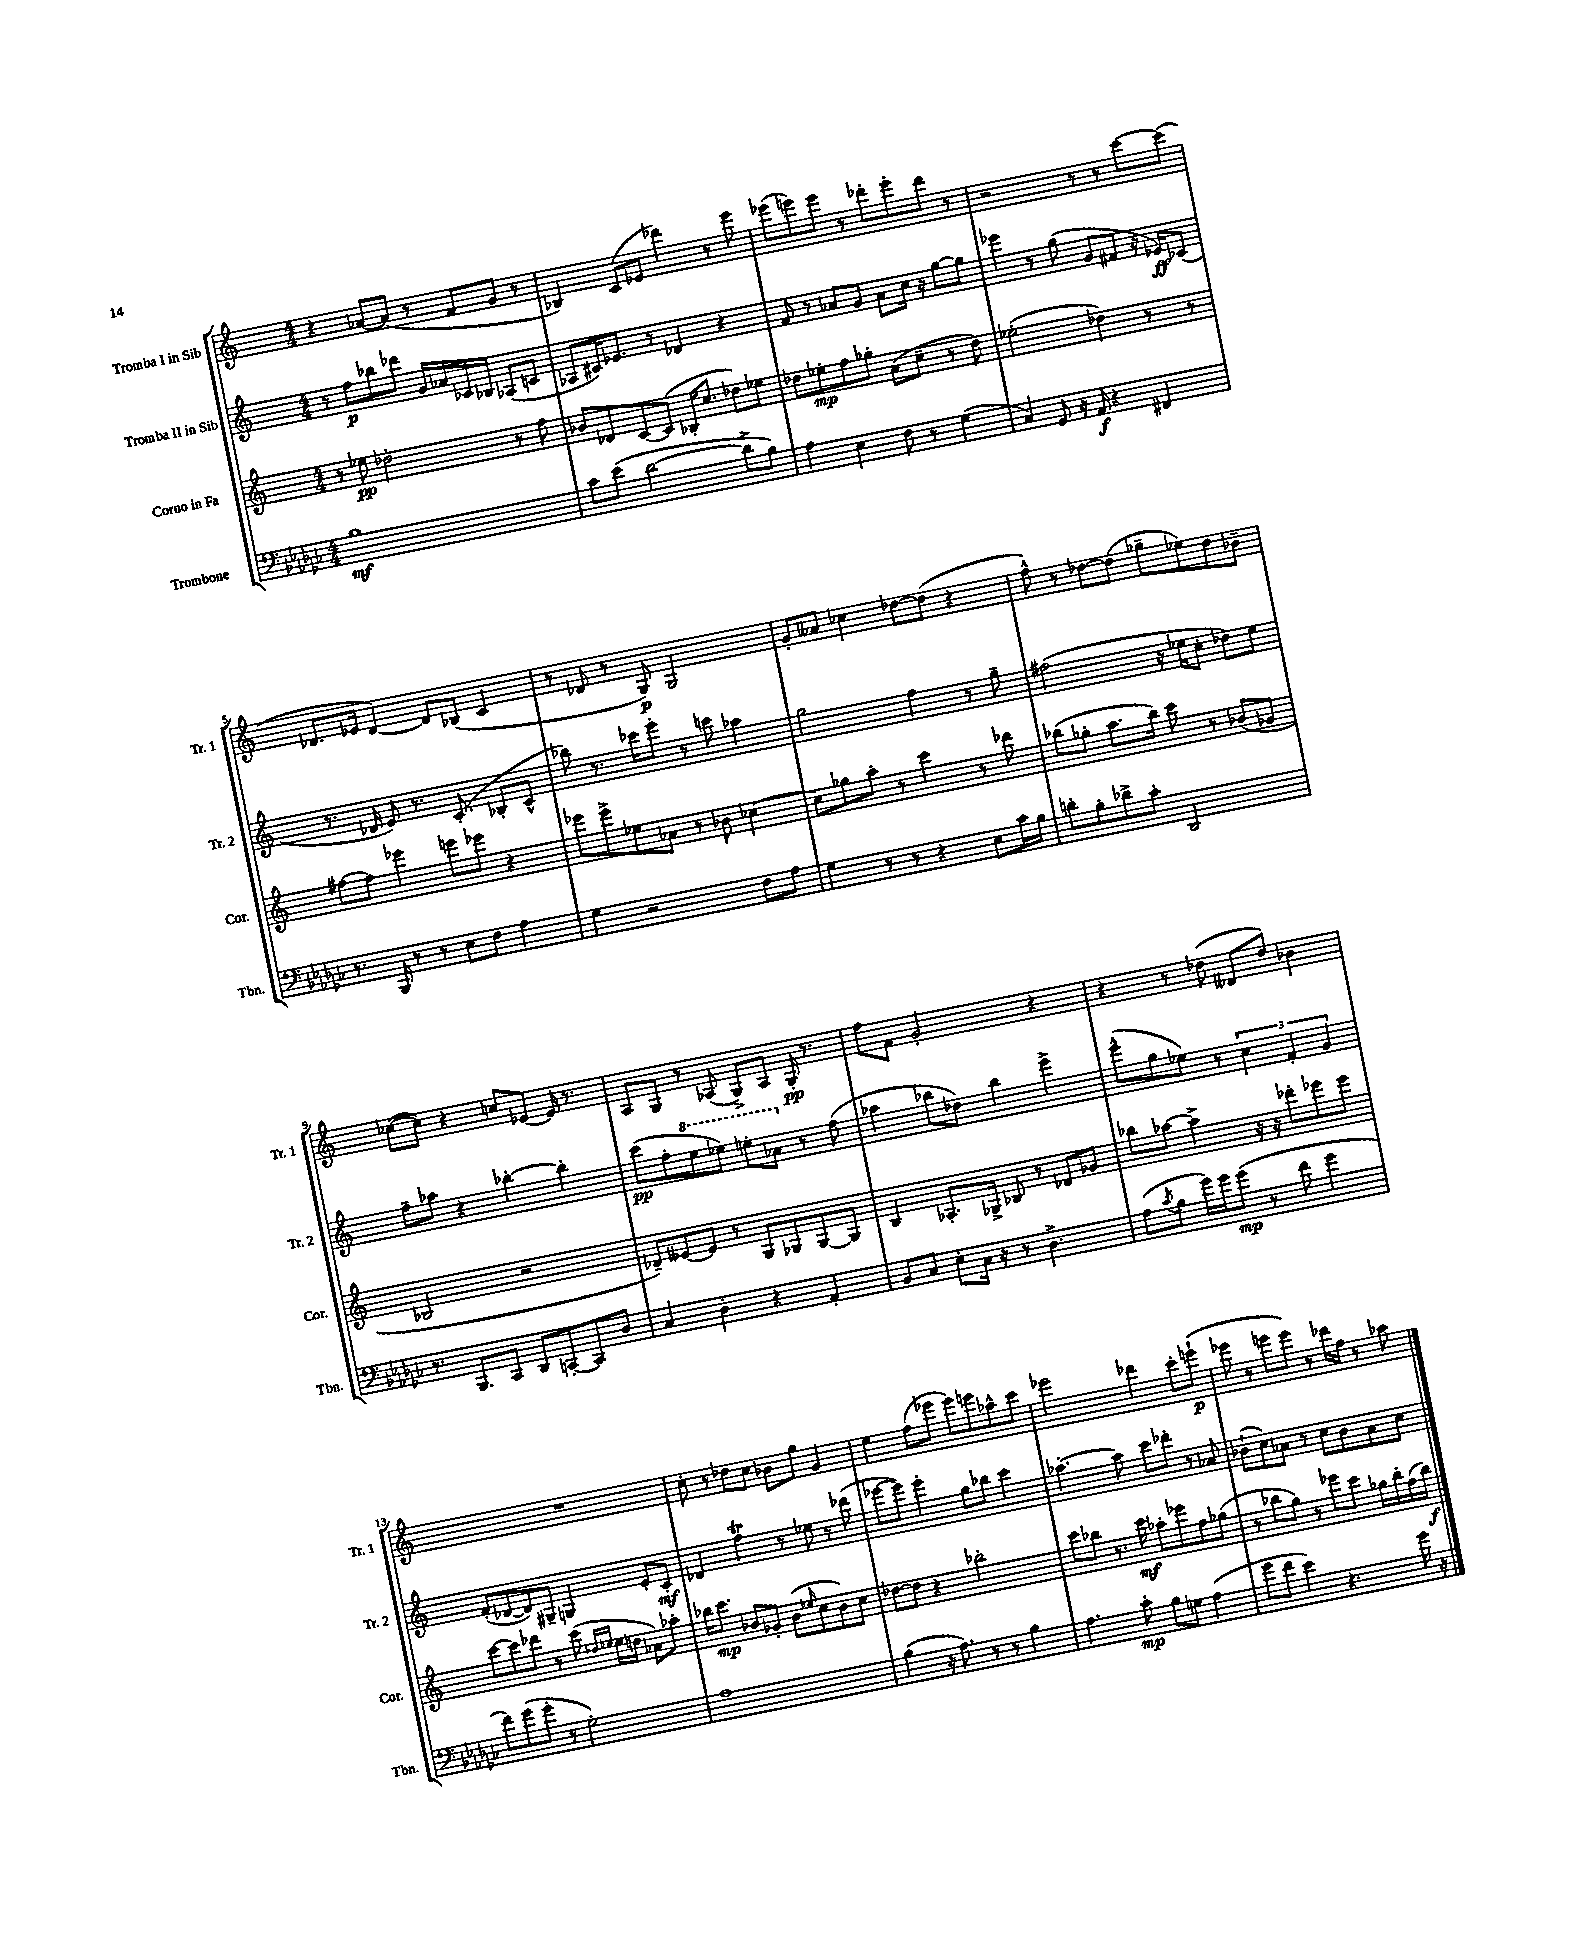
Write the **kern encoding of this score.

**kern	**dynam	**kern	**dynam	**kern	**dynam	**kern	**dynam
*part4	*part4	*part3	*part3	*part2	*part2	*part1	*part1
*staff4	*staff4	*staff3	*staff3	*staff2	*staff2	*staff1	*staff1
*I"Trombone	*	*I"Corno in Fa	*	*I"Tromba II in Sib	*	*I"Tromba I in Sib	*
*I'Tbn.	*	*I'Cor.	*	*I'Tr. 2	*	*I'Tr. 1	*
*clefF4	*	*clefG2	*	*clefG2	*	*clefG2	*
*k[b-e-a-d-g-c-]	*	*k[]	*	*k[]	*	*k[]	*
*M4/4	*	*M4/4	*	*M4/4	*	*M4/4	*
=1	=1	=1	=1	=1	=1	=1	=1
1B-	mf	8r	.	8r	.	4r	.
.	.	8ee-X\	pp	8ff\L	p	.	.
.	.	2dd-X'\	.	8bb-X\	.	[8a-X/L	.
.	.	.	.	8ddd-X\J	.	(8a-/J]	.
.	.	.	.	16g/LL	.	8r	.
.	.	.	.	16a-X/	.	.	.
.	.	.	.	16c-X/	.	8f/L	.
.	.	.	.	16B-X/JJ	.	.	.
.	.	8r	.	(8A-X/L	.	8g/J	.
.	.	8ff\	.	8cn/J	.	8r	.
=2	=2	=2	=2	=2	=2	=2	=2
8c-\L	.	8b-X/L	.	8A-X/L	.	4B-X/)	.
(8e-\J	.	8d-X/	.	16c#X/K)	.	.	.
.	.	.	.	8.e-X/J	.	.	.
[2d-\	.	[8c/	.	.	.	(8c/L	.
.	.	(8c/J]	.	8r	.	8e-X/J	.
.	.	16B-X'/KL	.	4d-X/	.	4ddd-X\)	.
.	.	8.cc/J	.	.	.	.	.
8d-^\L]	.	8dd-X\L)	.	4r	.	8r	.
8B-\J)	.	8ee-X\J	.	.	.	8eee\	.
=3	=3	=3	=3	=3	=3	=3	=3
4A-\	.	8dd-X\L	.	8f/	.	(8eee-X\L	.
.	.	8ee-X'\	mp	8r	.	8eeen\)	.
4E-\	.	8ff\	.	8a-X/L	.	8eee\J	.
.	.	8gg-X'\J	.	8g/J	.	8r	.
8F\	.	(8a\L	.	8a-\L	.	8ddd-X'\L	.
8r	.	8cc~\J	.	16cc\Jk	.	8eee'\	.
.	.	.	.	16r	.	.	.
(4G-\	.	8r	.	[8gg\L	.	8ddd-\J	.
.	.	8dd-\)	.	8gg\J]	.	8r	.
=4	=4	=4	=4	=4	=4	=4	=4
4C-/)	.	(2ee-X'\	.	4eee-X\	.	2r	.
8GG-/	.	.	.	8r	.	.	.
16r	.	.	.	(8gg\	.	.	.
16AA-/	f	.	.	.	.	.	.
4r	.	4dd-X\)	.	8g/L	.	8r	.
.	.	.	.	8f#X/J	.	8r	.
4FF#X/	.	8r	.	16r	.	[8ccc\L	.
.	.	.	.	16e-X/KL)	ff	.	.
.	.	8r	.	(8c-X/J	.	(8ccc\J]	.
!!LO:LB:g=z
=5	=5	=5	=5	=5	=5	=5	=5
8.r	.	[8ff#X\L	.	8.r	.	8.d-X/L	.
.	.	8ff#\J]	.	.	.	.	.
16BBB-/	.	.	.	16d-X/	.	16e-X/Jk	.
8r	.	4eee-X\	.	8e/)	.	[4d-/)	.
8r	.	.	.	8.r	.	.	.
8E-\L	.	8eeen\L	.	.	.	8d-/L]	.
.	.	.	.	(8.c'/	.	.	.
8F\J	.	8eee-X\J	.	.	.	(8B-X/J	.
4A-\	.	4r	.	8B-X'/L	.	4c/	.
.	.	.	.	8c^^/J	.	.	.
=6	=6	=6	=6	=6	=6	=6	=6
4G-\	.	8eee-X\L	.	8bb-X\)	.	8r	.
.	.	8eee-^\	.	8.r	.	8d-X/	.
2r	.	8ee-X\	.	.	.	8r	.
.	.	.	.	16ccc-X\KL	.	.	.
.	.	8a-X\J	.	8eee'\J	.	8G/)	p
.	.	8r	.	8r	.	2G/	.
.	.	8b-X\	.	8cccn\	.	.	.
8F\L	.	[4cc-X\	.	4aa-X\	.	.	.
8A-\J	.	.	.	.	.	.	.
=7	=7	=7	=7	=7	=7	=7	=7
4G-\	.	8cc-\L]	.	2gg\	.	8g'/L	.
.	.	8gg-X\	.	.	.	8a--X/J	.
8r	.	8aa'\J	.	.	.	4cc-X\	.
8r	.	8r	.	.	.	.	.
4r	.	4ccc\	.	4ff\	.	[8dd-X\L	.
.	.	.	.	.	.	(8dd-\J]	.
8E-\L	.	8r	.	8r	.	4r	.
16c-\L	.	8ddd-X\	.	8gg~\	.	.	.
16B-\JJ	.	.	.	.	.	.	.
=8	=8	=8	=8	=8	=8	=8	=8
8dn'\L	.	(8bb-X\L	.	(2ff#X\	.	8ff^^\)	.
8B-'\	.	8gg-X'\J	.	.	.	8r	.
8d-X^\	.	8.aa\L	.	.	.	[8dd-X\L	.
8c-'\J	.	.	.	.	.	(8dd-\J]	.
.	.	16bb-\Jk)	.	.	.	.	.
2DD-/	.	8ccc\	.	16r	.	8gg-X~\L	.
.	.	.	.	16ee-X\KL	.	.	.
.	.	8r	.	8cc'\J	.	8ee-X\)	.
.	.	(8b-X/L	.	8dd-X\L)	.	8dd-\	.
.	.	8g-X/J	.	8ee-\J	.	8b-X~\J	.
!!LO:LB:g=z
=9	=9	=9	=9	=9	=9	=9	=9
8.r	.	2B-X/	.	8ff~\L	.	([8cc-X\L	.
.	.	.	.	8aa-X\J	.	8cc-\J])	.
8.BBB-/L	.	.	.	.	.	.	.
.	.	.	.	4r	.	4r	.
8CC-/J	.	.	.	.	.	.	.
8DD-/L	.	2r	.	[4bb-X'\	.	8ccn/L	.
[8CCn'/	.	.	.	.	.	[8e-X/J	.
8CC/]	.	.	.	4bb-'\]	.	16e-/]	.
.	.	.	.	.	.	8.r	.
8D-/J	.	.	.	.	.	.	.
=10	=10	=10	=10	=10	=10	=10	=10
4C-/	.	8d-X~/L)	.	(8ccc\L	pp	8A/L	.
.	.	[8e--X/	.	8ff'\	.	8G/J	.
*	*	*	*	*8va	*	*	*
4D-'\	.	8e--/J]	.	8eee\	.	8r	.
.	.	8r	.	8eee-X\J)	.	(8A-X/	.
4r	.	8G/L	.	8eeen'\L	.	8G^/L)	.
.	.	8G-X/	.	8aa-X\J	.	8A-/J	.
*	*	*	*	*X8va	*	*	*
4AA-'/	.	[8G-/	.	8r	.	16G'/	pp
.	.	.	.	.	.	8.r	.
.	.	8G-/J]	.	(8ff\	.	.	.
=11	=11	=11	=11	=11	=11	=11	=11
8BB-/L	.	4B/	.	4aa-X\	.	8ff\L	.
8C-/J	.	.	.	.	.	8f\J	.
8E-'\L	.	8.A-X'/L	.	8bb-X\L	.	2g'/	.
16C-\Jk	.	.	.	8dd-X\J)	.	.	.
16r	.	16G-X^/Jk	.	.	.	.	.
8r	.	8B-X/	.	4bb-\	.	.	.
4.D-^\	.	8r	.	.	.	.	.
.	.	8d-X/L	.	4eee^\	.	4r	.
.	.	8g-X/J	.	.	.	.	.
=12	=12	=12	=12	=12	=12	=12	=12
(8A-\L	.	8bb-X\L	.	(8eee^^\L	.	4r	.
8qc-/	.	.	.	.	.	.	.
8B-\J	.	[8aa-X\J	.	8gg\	.	.	.
16g-\LL)	.	4aa-^\]	.	8ee-X\J)	.	8r	.
16g-\J	.	.	.	.	.	.	.
(8g-\J	mp	.	.	8r	.	(8dd-X\	.
8r	.	16r	.	6cc\	.	8d--X/L	.
.	.	16r	.	.	.	.	.
8f\	.	8ddd-X'\L	.	.	.	8dd-/J)	.
.	.	.	.	6f'/	.	.	.
4g-\	.	8eee-X\	.	.	.	4b-X\	.
.	.	.	.	6g/	.	.	.
.	.	8eee-\J	.	.	.	.	.
!!LO:LB:g=z
=13	=13	=13	=13	=13	=13	=13	=13
8f\L)	.	[8ccc\L	.	(8f'/L	.	1r	.
(8g-\	.	8ccc\]	.	[8d-X/	.	.	.
8g-'\J	.	8ddd-X\J	.	8d-/])	.	.	.
8r	.	8r	.	8G#X~/J	.	.	.
2G-'\)	.	(8ccc\	.	4Gn/	.	.	.
.	.	16qqdd-X/LL	.	.	.	.	.
.	.	16qqee-X/JJ	.	.	.	.	.
.	.	16ee-\LL	.	.	.	.	.
.	.	16ddn\JJ	.	.	.	.	.
.	.	8a-X\L)	.	8e'/L	.	.	.
.	.	8aa-X'\J	.	8c'/J	mf	.	.
=14	=14	=14	=14	=14	=14	=14	=14
1A-	.	16bb-X\KL	.	4d-X/	.	8cc'\	.
.	.	8.ccc\J	mp	.	.	.	.
.	.	.	.	.	.	8r	.
.	.	8b-X/L	.	4ffT\	.	8dd-X\L	.
.	.	8g-X'/J	.	.	.	8cc\J	.
.	.	(8b-\L	.	8r	.	8b-X\L	.
.	.	16qqee-X/	.	.	.	.	.
.	.	8cc\	.	8ee-X\	.	8gg\J	.
.	.	8b-\)	.	8r	.	4g/	.
.	.	8cc\J	.	(8ddd-X\	.	.	.
=15	=15	=15	=15	=15	=15	=15	=15
(4B-\	.	[8dd-X\L	.	[8eee-X\L	.	4ee\	.
.	.	8dd-\J]	.	8eee-\J])	.	.	.
16r	.	4r	.	4eee-'\	.	(8ff\L	.
8.A-\)	.	.	.	.	.	.	.
.	.	.	.	.	.	8eee-X\J	.
8r	.	2bb-X'\	.	8gg\L	.	8eee-\L)	.
8r	.	.	.	8bb-X\J	.	8eeen\	.
4B-\	.	.	.	4ccc\	.	8aa-X^^\	.
.	.	.	.	.	.	8ccc\J	.
=16	=16	=16	=16	=16	=16	=16	=16
4.A-\	.	8ccc\L	.	[4.aa-X'\	.	2eee-X\	.
.	.	8bb-X\J	.	.	.	.	.
.	.	8.r	.	.	.	.	.
8c-'\	mp	.	.	8aa-\]	.	.	.
.	.	16ccc\	mf	.	.	.	.
8B-\L	.	8aa-X'\L	.	8ccc\L	.	4ddd-X\	.
8Gn\J	.	8eee-X\	.	8ddd-X'\J	.	.	.
(4A-\	.	8ff\	.	8r	.	8ccc'\L	.
.	.	(8gg-X\J	.	8a-X/	.	(8eeen`\J	p
=17	=17	=17	=17	=17	=17	=17	=17
8g-\L	.	8r	.	(8b-X`\L	.	8eee-X\	.
8f\J	.	8bb-X\L	.	8cc\)	.	8r	.
4e-\)	.	8gg\J)	.	8a-X\J	.	8eeen\L	.
.	.	8r	.	8r	.	8eee\J)	.
4.r	.	8eee-X\L	.	8cc\L	.	8r	.
.	.	8ccc\J	.	8b-\	.	16ddd-X\LL	.
.	.	.	.	.	.	16ff\JJ	.
.	.	16gg-X\LL	.	8a-\	.	8r	.
.	.	16bb-'\	.	.	.	.	.
16g-\	.	(16ff\	.	8cc\J	.	8aa-X\	.
16r	.	16bb-\JJ)	f	.	.	.	.
==	==	==	==	==	==	==	==
*-	*-	*-	*-	*-	*-	*-	*-
